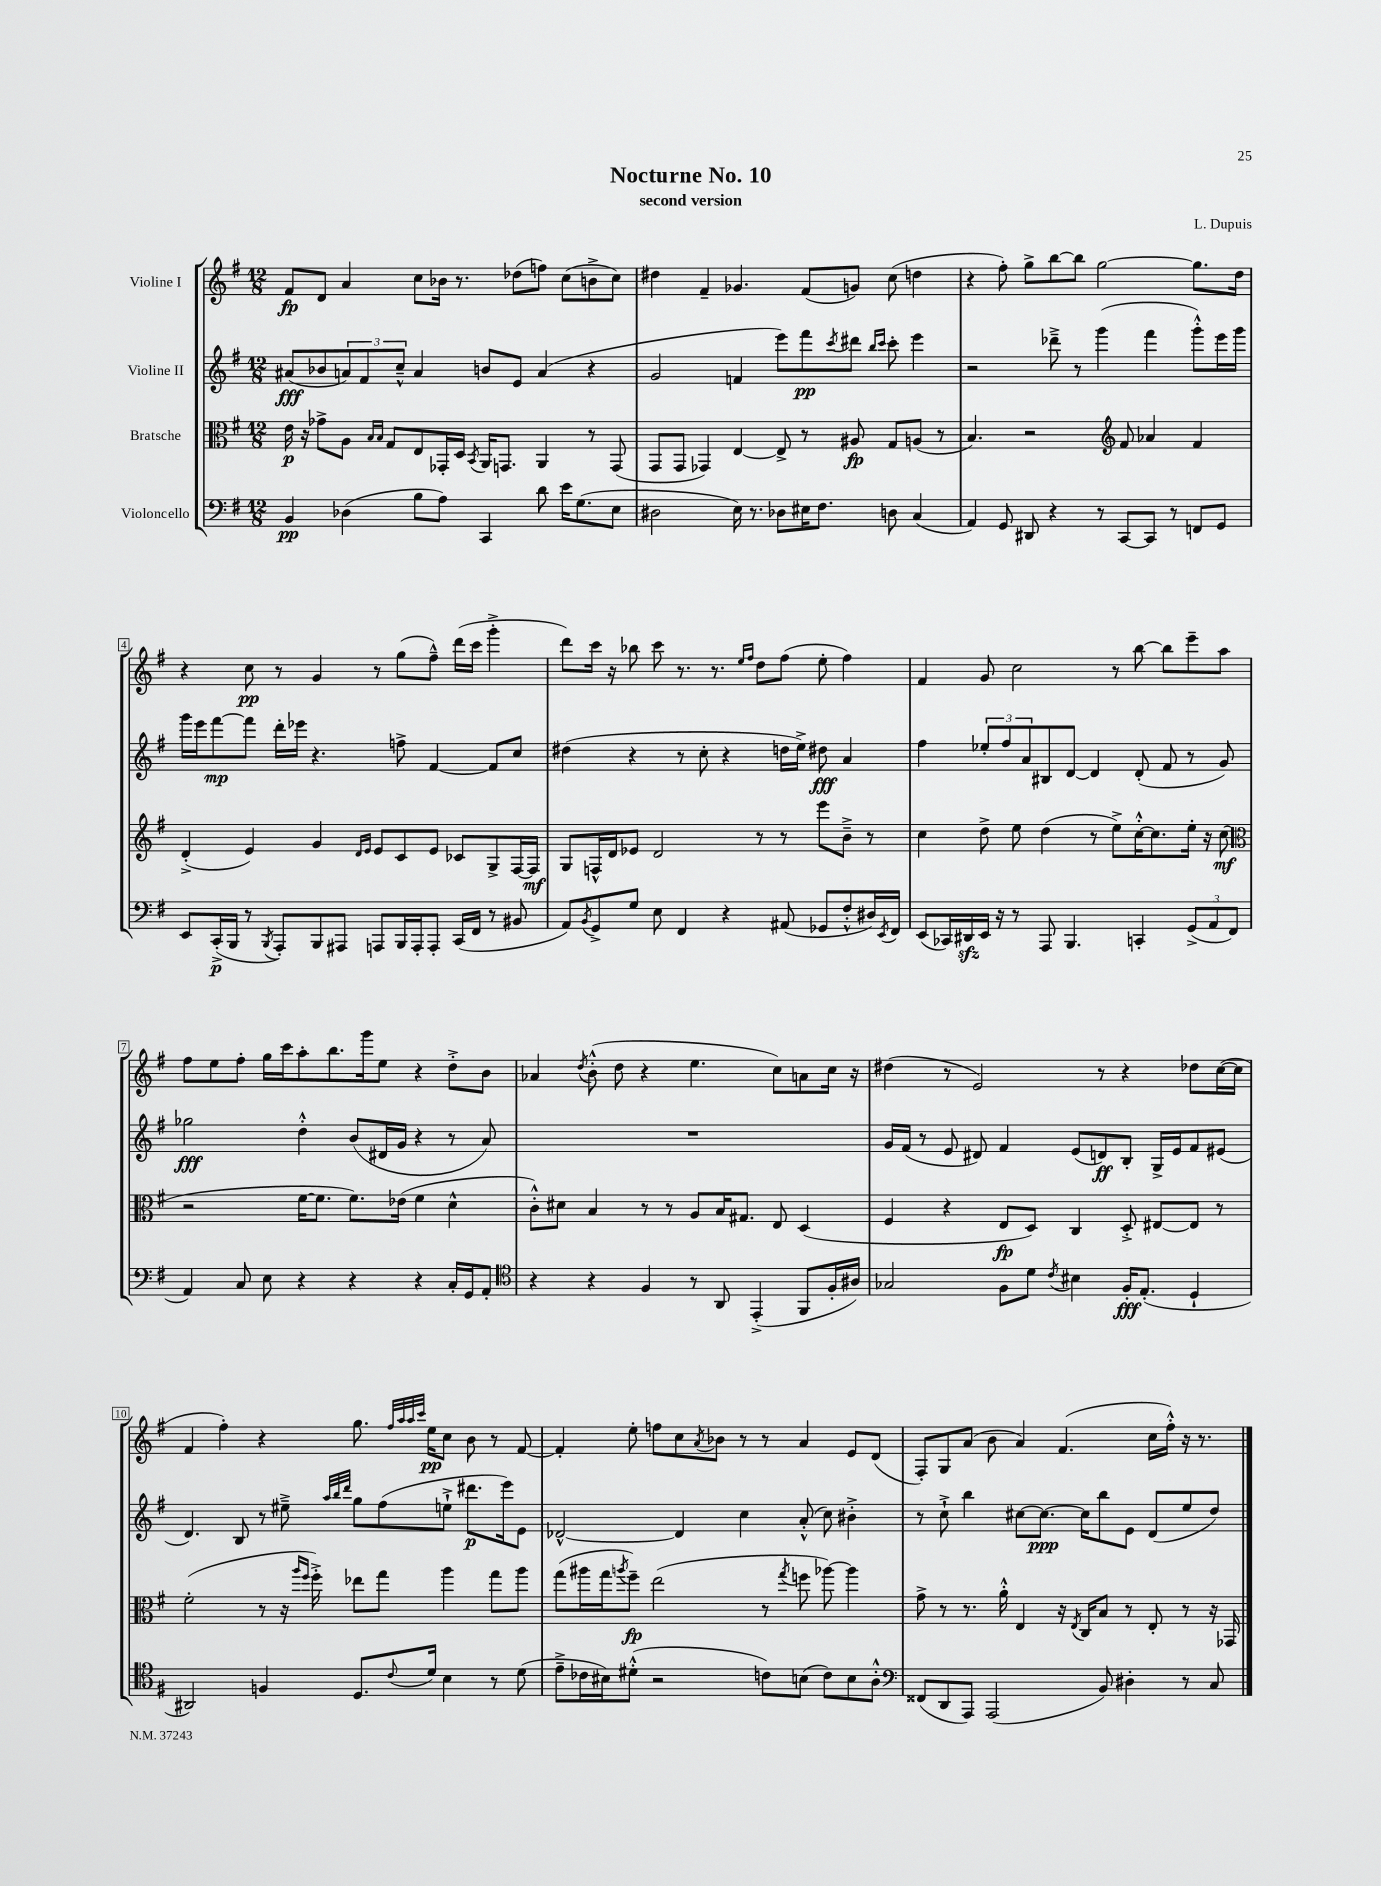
\header { title = "Nocturne No. 10" composer = "L. Dupuis" subtitle = "second version" }
<<
\new StaffGroup <<
\new Staff = "s0" \with { instrumentName = "Violine I" } {
    \clef treble \key g \major \numericTimeSignature \time 12/8
    fis'8\fp d'8 a'4 c''8 bes'16 r8. des''8( f''8) c''8( b'8-> c''8) |
    dis''4 fis'4-- ges'4. fis'8( g'8) c''8( d''4 |
    r4 fis''8-.) g''8-> b''8~ b''8 g''2~ g''8. d''16 |
    r4 c''8\pp r8 g'4 r8 g''8( fis''8---^) d'''16( c'''16 g'''4-.-> |
    d'''8) c'''16 r16 bes''8 c'''8 r8. r8. \grace { e''16 fis''16 } d''8 fis''8( e''8-. fis''4) |
    fis'4 g'8 c''2 r8 b''8~ b''8 e'''8-- a''8 |
    fis''8 e''8 fis''8-. g''16 c'''16 a''8-. b''8. g'''16 e''8 r4 d''8-.-> b'8 |
    aes'4 \acciaccatura { d''8 } b'8-.-^( d''8 r4 e''4. c''8) a'8 c''16 r16 |
    dis''4( r8 e'2) r8 r4 des''8 c''16~( c''16 |
    fis'4 fis''4-.) r4 g''8. \grace { fis''32 a''32 a''32 c'''32 } e''16\pp c''8 b'8 r8 fis'8~ |
    fis'4-. e''8-. f''8 c''8 \acciaccatura { a'8 } bes'8 r8 r8 a'4 e'8 d'8( |
    fis8-.) g8 a'8( b'8 a'4) fis'4.( c''16 fis''16-.-^) r16 r8. \bar "|." |
}
\new Staff = "s1" \with { instrumentName = "Violine II" } {
    \clef treble \key g \major \numericTimeSignature \time 12/8
    ais'8\fff( bes'8 \tuplet 3/2 { a'8) fis'8 c''8---^ } a'4 b'8 e'8 a'4( r4 |
    g'2 f'4 e'''8) fis'''8\pp \acciaccatura { c'''8 } dis'''8 \grace { b''16 c'''16 } c'''8-. e'''4 |
    r2 des'''8---> r8 g'''4( fis'''4 g'''8-.-^) e'''16 g'''16 |
    g'''16 e'''16 fis'''8~\mp fis'''8 d'''16-. ees'''16 r4. f''8-> fis'4~ fis'8 c''8 |
    dis''4( r4 r8 c''8-. r4 d''16 e''16->) dis''8\fff a'4 |
    fis''4 \tuplet 3/2 { ees''8-. fis''8 a'8 } bis8 d'8~ d'4 d'8-.( fis'8 r8 g'8) |
    ges''2\fff d''4-.-^ b'8( dis'16 g'16 r4 r8 a'8) |
    R1. |
    g'16 fis'16( r8 e'8 dis'8) fis'4 e'8( d'8\ff) b8-. g16-> e'16 fis'8 eis'8( |
    d'4.) b8 r8 eis''8---> \grace { a''32 b''32 d'''32 } g''8 fis''8( e''8-!-> dis'''8.\p e'''16) e'8 |
    des'2~-^ des'4 c''4 a'8-.-^( c''8) bis'4-.-> |
    r8 c''8-!-> b''4 cis''8~ cis''8.~\ppp cis''16 b''8 e'8 d'8( e''8 d''8) \bar "|." |
}
\new Staff = "s2" \with { instrumentName = "Bratsche" } {
    \clef alto \key g \major \numericTimeSignature \time 12/8
    e'16\p r16 ges'8-> a8 \grace { b16 b16 } g8 e8 ges,16-. d16 \acciaccatura { b,8 } a,16 g,8. a,4 r8 g,8( |
    g,8 g,8 ges,4) e4~ e8-> r8 ais8\fp g8 a8( r8 |
    b4.) r2 \clef treble fis'8 aes'4 fis'4 |
    d'4-.->( e'4) g'4 \grace { d'16 e'16 } e'8 c'8 e'8 ces'8 g8-> fis16~ fis16\mf |
    g8 f16-^ d'16 ees'8 d'2 r8 r8 e'''8 b'8---> r8 |
    c''4 d''8-> e''8 d''4( r8 e''8->) c''16~-.-^ c''8. e''16-. r16 c''8\mf( |
    \clef alto r2 fis'16~ fis'8. fis'8.) ees'16( fis'4 d'4-^ |
    c'8-.-^) dis'8 b4 r8 r8 a8 b16 gis8. e8 d4( |
    fis4 r4 e8\fp d8) c4 d8-.-> eis8~ eis8 r8 |
    fis'2-.( r8 r16 \grace { a''16 fis''16 } fis''16-.->) ees''8 g''8 a''4 g''8 a''8 |
    g''8( ais''16 g''16 \acciaccatura { a''8 } fis''8--\fp) e''2( r8 \acciaccatura { g''8 } f''8 aes''8~) aes''4 |
    g'8-> r8 r8. a'16-.-^ e4 r16 \acciaccatura { e8 } c16 b8 r8 e8-. r8 r16 ges,16 \bar "|." |
}
\new Staff = "s3" \with { instrumentName = "Violoncello" } {
    \clef bass \key g \major \numericTimeSignature \time 12/8
    b,4\pp des4( b8 a8) c,4 d'8 e'16 g8.( e8 |
    dis2 e16) r8. des8 eis16 fis8. d8 c4( |
    a,4) g,8 dis,8 r4 r8 c,8~ c,8 r8 f,8 g,8 |
    e,8 c,16-.->\p( b,,16 r8 \acciaccatura { b,,8 } a,,8-.) b,,8 ais,,8 a,,8 b,,16 a,,16-. a,,8-. c,16( fis,16 r8 bis,8 |
    a,8) \acciaccatura { b,8 } g,8-> g8 e8 fis,4 r4 ais,8( ges,8 fis8-.-^ dis16) \acciaccatura { e,8 } fis,16 |
    e,8( ces,16) dis,16\sfz e,16 r16 r8 a,,8 b,,4. c,4-. \tuplet 3/2 { g,8->( a,8 fis,8 } |
    a,4) c8 e8 r4 r4 r4 c16-. g,16 a,8-. |
    \clef tenor r4 r4 fis4 r8 a,8 e,4-.->( fis,8 fis16-. ais16) |
    ges2 fis8 d'8 \acciaccatura { c'8 } bis4 fis16-.\fff e8.-.( d4-! |
    ais,2) f4 d8. \appoggiatura { c'8 } d'16 b4 r8 d'8( |
    e'8---> ces'16 bis16) dis'8-.-^( r2 c'8) b8( c'8) b8 a8-.-^ |
    \clef bass fisis,8( d,8 a,,8) a,,2( b,8) dis4-. r8 c8 \bar "|." |
}
>>
>>
\layout { \context { \Score \override BarNumber.stencil = #(make-stencil-boxer 0.1 0.3 ly:text-interface::print) } }
